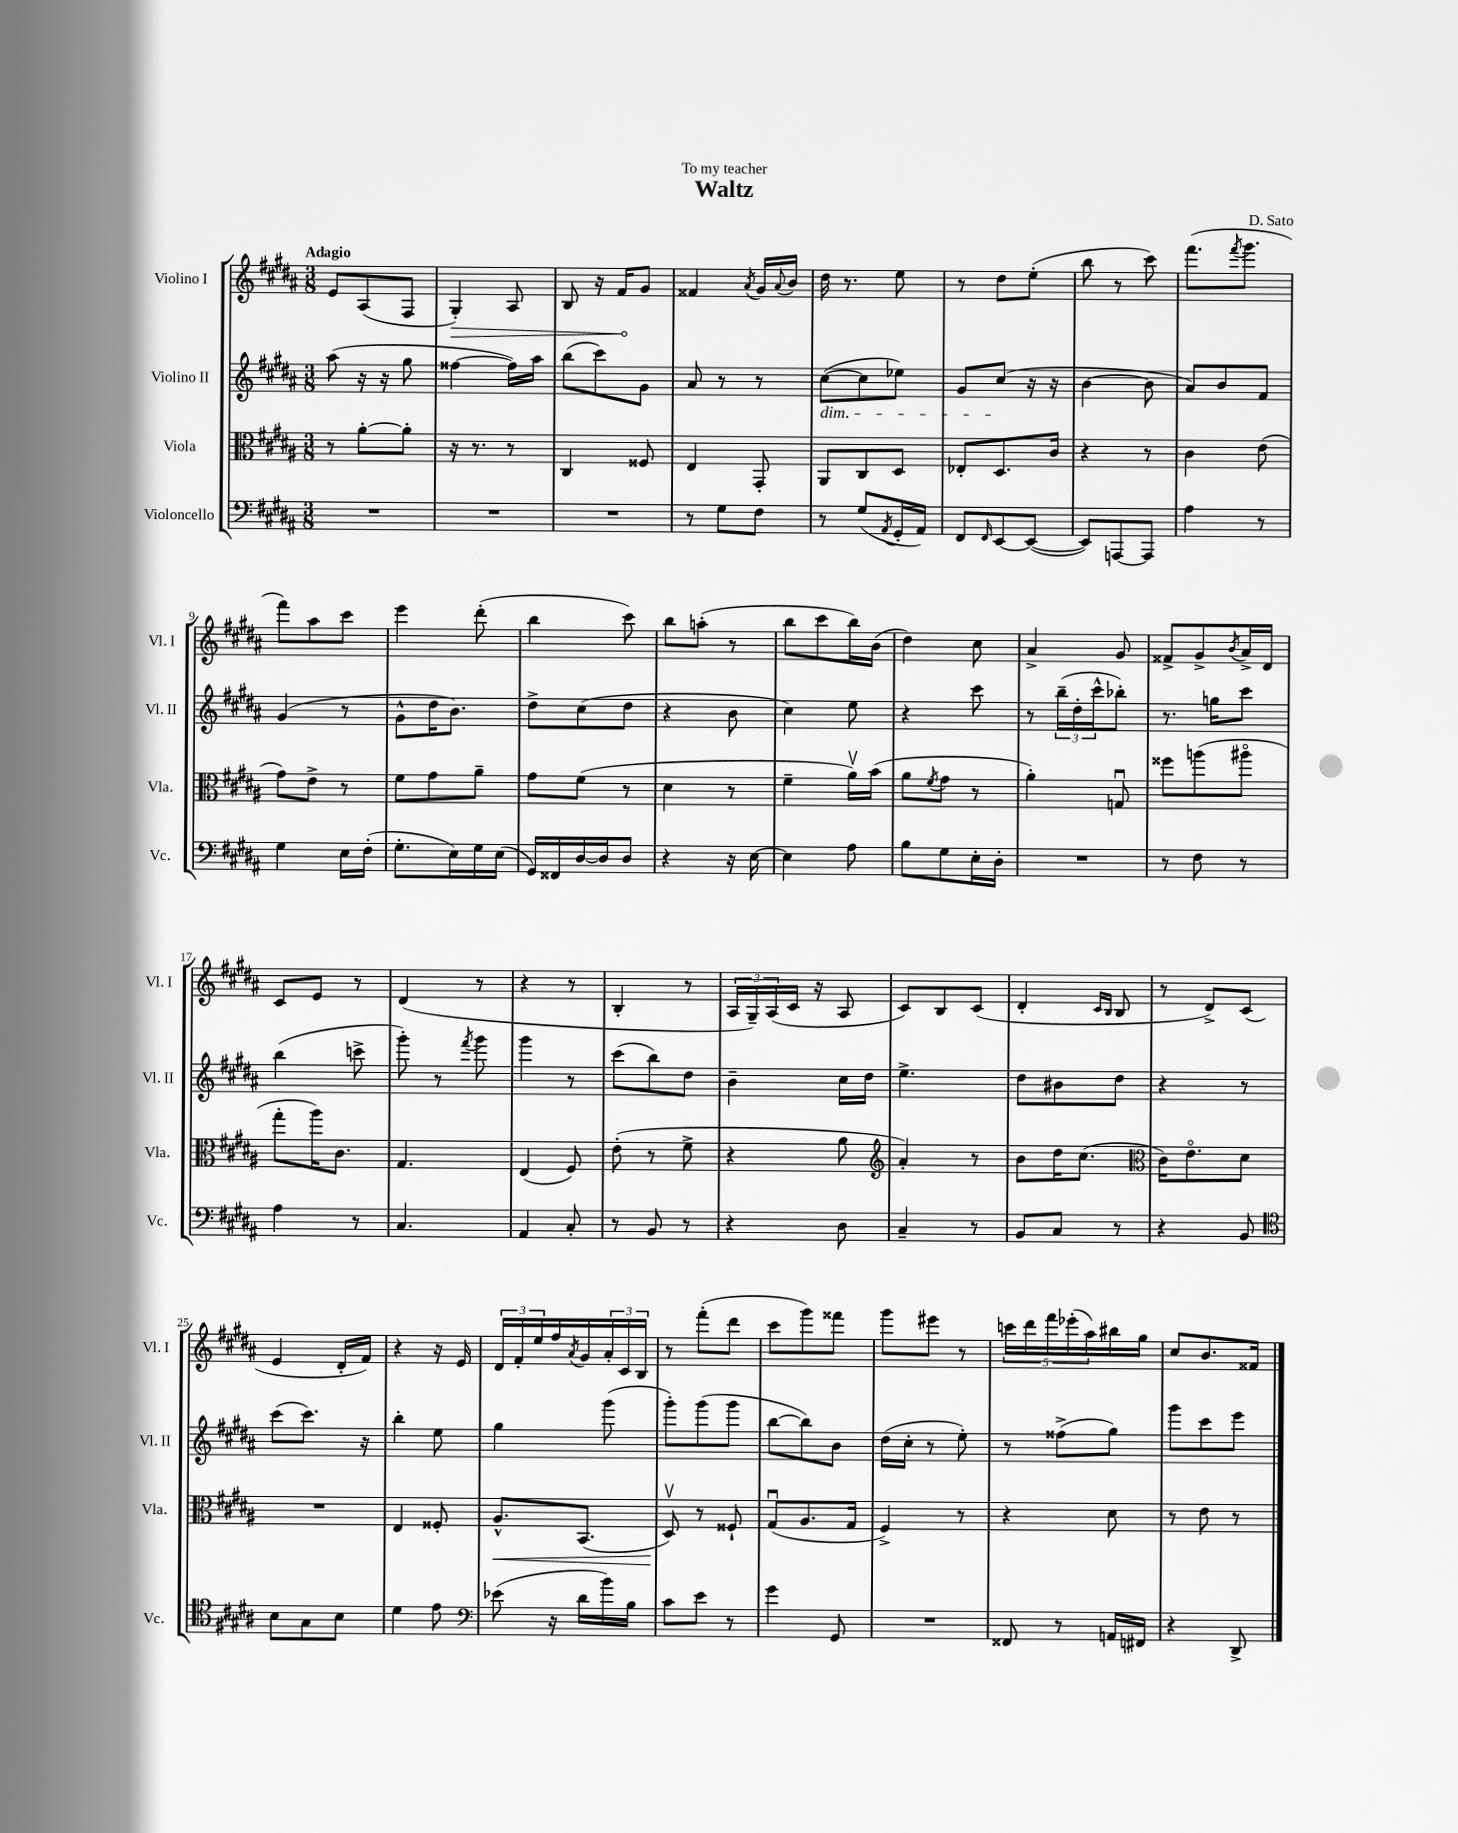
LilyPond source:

\header { title = "Waltz" composer = "D. Sato" dedication = "To my teacher" }
<<
\new StaffGroup <<
\new Staff = "s0" \with { instrumentName = "Violino I" shortInstrumentName = "Vl. I" } {
    \clef treble \key b \major \numericTimeSignature \time 3/8 \tempo "Adagio"
    e'8 ais8( fis8 |
    \once \override Hairpin.circled-tip = ##t gis4-.\>) ais8 |
    b8 r16 fis'16\! gis'8 |
    fisis'4 \acciaccatura { ais'8 } gis'16 \appoggiatura { ais'8 } b'16 |
    dis''16 r8. e''8 |
    r8 dis''8 e''8-.( |
    b''8 r8 cis'''8) |
    fis'''8.( \acciaccatura { fis'''8 } gis'''8. |
    fis'''8) ais''8 cis'''8 |
    e'''4 dis'''8-.( |
    b''4 cis'''8) |
    b''8 a''8-.( r8 |
    b''8 cis'''8 b''16) b'16( |
    dis''4) cis''8 |
    ais'4-> gis'8 |
    fisis'8-> gis'8-> \acciaccatura { b'8 } ais'16-> dis'16 |
    cis'8 e'8 r8 |
    dis'4( r8 |
    r4 r8 |
    b4-. r8 |
    \tuplet 3/2 { ais16 gis16--) ais16( } cis'16 r16 ais8 |
    cis'8) b8 cis'8( |
    dis'4-. \grace { cis'16 b16 } b8 |
    r8 dis'8->) cis'8( |
    e'4 dis'16-. fis'16) |
    r4 r16 e'16 |
    \tuplet 3/2 { dis'16 fis'16-. e''16 } fis''16 \acciaccatura { ais'8 } gis'16 \tuplet 3/2 { ais'16-. cis'16 b16 } |
    r8 fis'''8-.( dis'''8 |
    cis'''8 gis'''8) fisis'''8 |
    gis'''8 eis'''8 r8 |
    \tuplet 5/4 { c'''16 dis'''16 fis'''16 ees'''16-.( ais''16) } bis''16 gis''16 |
    cis''8 b'8. fisis'16 \bar "|." |
}
\new Staff = "s1" \with { instrumentName = "Violino II" shortInstrumentName = "Vl. II" } {
    \clef treble \key b \major \numericTimeSignature \time 3/8
    ais''8( r16 r16 gis''8 |
    fisis''4~ fisis''16) ais''16 |
    b''8( cis'''8) gis'8 |
    ais'8 r8 r8 |
    cis''8~\dim( cis''8 ees''8) |
    gis'8 cis''8\!( r16 r16 |
    b'4~ b'8 |
    ais'8) b'8 fis'8 |
    gis'4( r8 |
    gis'8-^ dis''16 b'8.) |
    dis''8-> cis''8( dis''8 |
    r4 b'8 |
    cis''4) e''8 |
    r4 cis'''8 |
    r8 \tuplet 3/2 { b''16--( dis''16-. cis'''16-^ } bes''8-.) |
    r8. g''16 cis'''8 |
    b''4( c'''8-> |
    gis'''8-.) r8 \acciaccatura { fis'''8 } gis'''8 |
    gis'''4 r8 |
    cis'''8( b''8) dis''8 |
    b'4-- cis''16 dis''16 |
    e''4.-> |
    dis''8 bis'8 dis''8 |
    r4 r8 |
    cis'''8( cis'''8.) r16 |
    b''4-. e''8 |
    gis''4 gis'''8( |
    gis'''8-.) gis'''8( gis'''8 |
    b''8~ b''8) b'8 |
    dis''16( cis''16-. r8 e''8-.) |
    r8 fisis''8->( gis''8) |
    gis'''8 cis'''8 e'''8 \bar "|." |
}
\new Staff = "s2" \with { instrumentName = "Viola" shortInstrumentName = "Vla." } {
    \clef alto \key b \major \numericTimeSignature \time 3/8
    r8 ais'8~-. ais'8-. |
    r16 r8. r8 |
    cis4 fisis8 |
    e4 gis,8-. |
    ais,8 cis8 dis8 |
    ees8-. dis8. cis'16 |
    r4 r8 |
    cis'4 e'8( |
    gis'8) e'8-> r8 |
    fis'8 gis'8 ais'8-- |
    gis'8 fis'8( r8 |
    dis'4 r8 |
    fis'4-- ais'16\upbow) b'16( |
    ais'8 \acciaccatura { fis'8 } gis'8 r8 |
    ais'4-.) g8\downbow |
    fisis''8 a''8( ais''8\flageolet |
    gis''8-. ais''16) cis'8. |
    gis4. |
    e4( fis8) |
    e'8-.( r8 fis'8-> |
    r4 ais'8 |
    \clef treble ais'4-.) r8 |
    b'8 dis''16 cis''8.( |
    \clef alto cis'16) e'8.\flageolet dis'8 |
    R4. |
    e4 fisis8-. |
    ais8.-^\< b,8.( |
    dis8\upbow\!) r8 fisis8-! |
    gis8\downbow( ais8. gis16 |
    fis4->) r8 |
    r4 dis'8 |
    r8 e'8 r8 \bar "|." |
}
\new Staff = "s3" \with { instrumentName = "Violoncello" shortInstrumentName = "Vc." } {
    \clef bass \key b \major \numericTimeSignature \time 3/8
    R4. |
    R4. |
    R4. |
    r8 gis8 fis8 |
    r8 gis8( \acciaccatura { ais,8 } gis,16-. ais,16) |
    fis,8 \grace { fis,16 } e,8~ e,8~( |
    e,8) a,,8~ a,,8 |
    ais4 r8 |
    gis4 e16 fis16-.( |
    gis8.-. e16) gis16 e16( |
    gis,16) fisis,16 dis16~ dis16 dis8 |
    r4 r16 e16~ |
    e4 ais8 |
    b8 gis8 e16-. dis16-. |
    R4. |
    r8 fis8 r8 |
    ais4 r8 |
    cis4. |
    ais,4 cis8-. |
    r8 b,8 r8 |
    r4 dis8 |
    cis4-- r8 |
    b,8 cis8 r8 |
    r4 b,8 |
    \clef tenor b8 gis8 b8 |
    dis'4 e'8 |
    \clef bass ees'8( r16 dis'16 b'16) b16 |
    cis'8 e'8 r8 |
    gis'4 gis,8 |
    R4. |
    fisis,8 r8 a,16 fis,16 |
    r4 dis,8-> \bar "|." |
}
>>
>>
